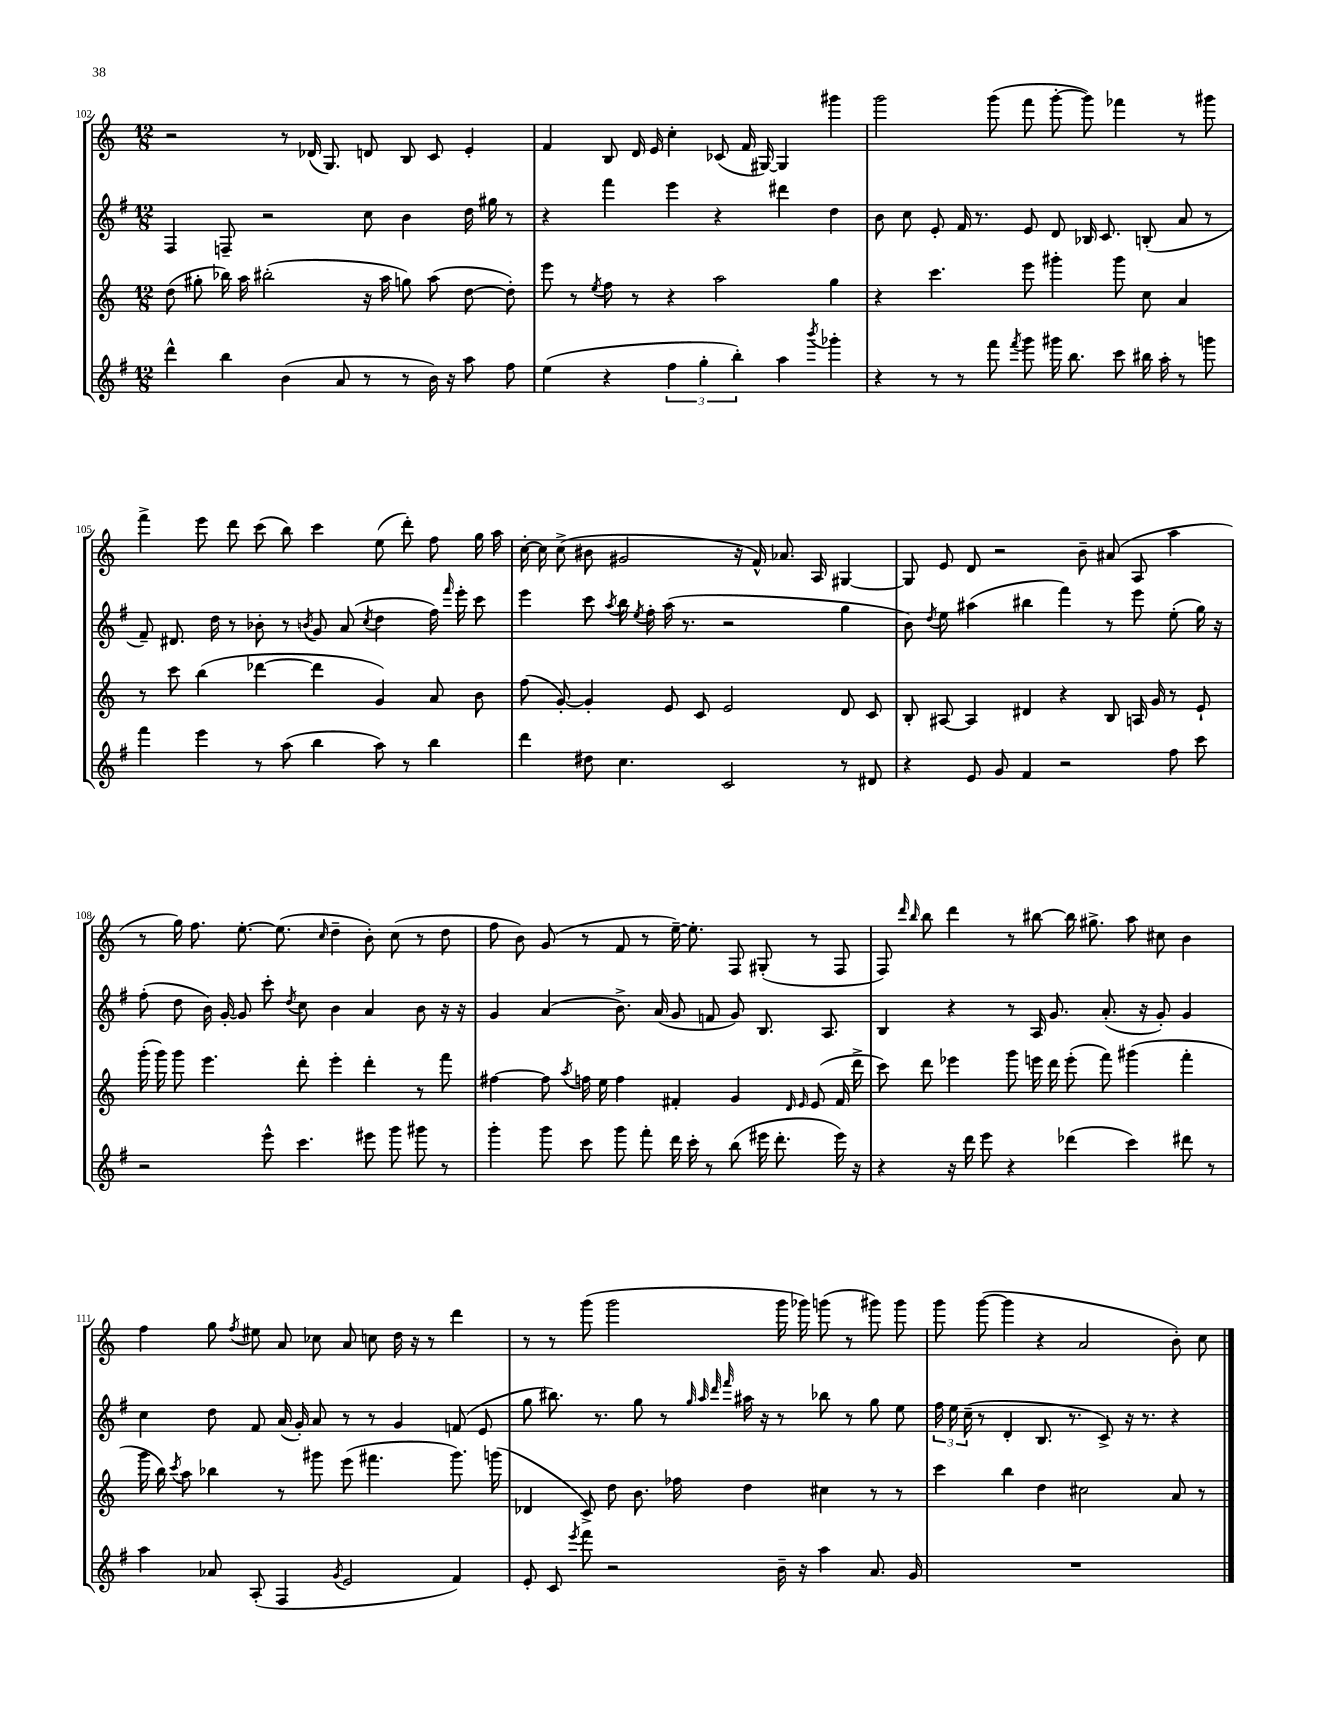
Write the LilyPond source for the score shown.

<<
\new StaffGroup <<
\new Staff = "s0" {
    \clef treble \key c \major \numericTimeSignature \time 12/8
    \autoBeamOff r2 r8 des'16( g8.) d'8 b8 c'8 e'4-. |
    f'4 b8 d'16 e'16 c''4-. ces'8( f'16 gis16~) gis4 gis'''4 |
    g'''2 g'''8( f'''8 g'''8~-. g'''8) fes'''4 r8 gis'''8 |
    f'''4-> e'''8 d'''8 c'''8( b''8) c'''4 e''8( d'''8-.) f''8 g''16 a''16 |
    c''16~-. c''16 c''8->( bis'8 gis'2 r16 f'16-^) aes'8. a16 gis4~ |
    gis8 e'8 d'8 r2 b'8-- ais'8( a8 a''4 |
    r8 g''16) f''8. e''8.~-. e''8.( \grace { c''16 } d''4-- b'8-.) c''8( r8 d''8 |
    f''8 b'8) g'8( r8 f'8 r8 e''16~--) e''8.-. f8 gis8-.( r8 f8 |
    f8) \grace { d'''16 b''16 } b''8 d'''4 r8 bis''8~ bis''16 gis''8.-> a''8 cis''8 b'4 |
    f''4 g''8 \acciaccatura { f''8 } eis''8 a'8 ces''8 a'8 c''8 d''16 r16 r8 d'''4 |
    r8 r8 g'''8( g'''2 g'''16 ges'''16) g'''8( r8 gis'''8) gis'''8 |
    g'''8 g'''8~( g'''4 r4 a'2 b'8-.) c''8 \bar "|." |
}
\new Staff = "s1" {
    \clef treble \key g \major \numericTimeSignature \time 12/8
    \autoBeamOff fis4 f8-- r2 c''8 b'4 d''16 gis''16 r8 |
    r4 fis'''4 e'''4 r4 dis'''4 d''4 |
    b'8 c''8 e'8-. fis'16 r8. e'8 d'8 bes16 c'8. b8-.( a'8 r8 |
    fis'8--) dis'8. d''16 r8 bes'8-. r8 \acciaccatura { b'8 } g'8 a'8( \acciaccatura { c''8 } d''4 fis''16) \grace { fis'''16 } e'''16-. c'''8 |
    e'''4 c'''8 \acciaccatura { a''8 } b''16 \acciaccatura { e''8 } fis''16-. a''16( r8. r2 g''4 |
    b'8) \acciaccatura { d''8 } e''8 ais''4( bis''4 fis'''4) r8 e'''8 e''8-.( g''16) r16 |
    fis''8-.( d''8 b'16) g'16~-. g'8 c'''8-. \acciaccatura { d''8 } c''8 b'4 a'4 b'8 r16 r16 |
    g'4 a'4( b'8.->) a'16( g'8 f'8 g'8) b8. a8. |
    b4 r4 r8 a16 g'8. a'8.-.( r16 g'8-.) g'4 |
    c''4 d''8 fis'8 a'16( g'16-.) a'8 r8 r8 g'4 f'8( e'8 |
    g''8 bis''8.) r8. g''8 r8 \grace { g''32 a''32 d'''32 fis'''32 } ais''16 r16 r8 bes''8 r8 g''8 e''8 |
    \tuplet 3/2 { fis''16 e''16 c''16--( } r8 d'4-. b8. r8. c'8->) r16 r8. r4 \bar "|." |
}
\new Staff = "s2" {
    \clef treble \key c \major \numericTimeSignature \time 12/8
    \autoBeamOff d''8( gis''8-. bes''16) a''16 bis''2-.( r16 a''16 g''8) a''8( d''8~ d''8-.) |
    e'''8 r8 \acciaccatura { e''8 } f''8 r8 r4 a''2 g''4 |
    r4 c'''4. e'''8 gis'''4-. gis'''8 c''8 a'4 |
    r8 c'''8 b''4( des'''4~ des'''4 g'4) a'8 b'8 |
    f''8( g'8~-.) g'4-. e'8 c'8 e'2 d'8 c'8 |
    b8-. ais8~ ais4 dis'4 r4 b8 a16 g'16 r8 e'8-! |
    g'''16-.( g'''16) g'''8 e'''4. d'''8-. e'''4-. d'''4-. r8 f'''8 |
    fis''4~ fis''8 \acciaccatura { a''8 } f''16 e''16 f''4 fis'4-. g'4 \grace { d'16 e'16 } e'8( fis'16 d'''16-> |
    c'''8) d'''8 ees'''4 g'''8 e'''16 d'''16 e'''8-.( f'''8) gis'''4( f'''4-. |
    g'''16 b''16) \acciaccatura { c'''8 } a''8 bes''4 r8 gis'''8 e'''8( fis'''4. gis'''8.) g'''16( |
    des'4 c'8->) d''8 b'8. fes''16 d''4 cis''4 r8 r8 |
    c'''4 b''4 d''4 cis''2 a'8 r8 \bar "|." |
}
\new Staff = "s3" {
    \clef treble \key g \major \numericTimeSignature \time 12/8
    \autoBeamOff d'''4-^ b''4 b'4( a'8 r8 r8 b'16) r16 a''8 fis''8 |
    e''4( r4 \tuplet 3/2 { fis''4 g''4-. b''4-.) } a''4 \acciaccatura { b'''8 } ges'''4-. |
    r4 r8 r8 fis'''8 \acciaccatura { fis'''8 } g'''8 gis'''16 b''8. c'''8 bis''16 a''16-. r8 g'''8 |
    fis'''4 e'''4 r8 a''8( b''4 a''8) r8 b''4 |
    d'''4 dis''8 c''4. c'2 r8 dis'8 |
    r4 e'8 g'8 fis'4 r2 fis''8 c'''8 |
    r2 e'''8-^ c'''4. eis'''8 g'''8 gis'''8 r8 |
    g'''4-. g'''8 c'''8 g'''8 fis'''8-. d'''16 c'''16-. r8 b''8( eis'''16 d'''8.-. eis'''16) r16 |
    r4 r16 d'''16 e'''8 r4 des'''4( c'''4) dis'''8 r8 |
    a''4 aes'8 a8-.( fis4 \acciaccatura { g'8 } e'2 fis'4) |
    e'8-. c'8 \acciaccatura { e'''8 } fis'''8 r2 b'16-- r16 a''4 a'8. g'16 |
    R1. \bar "|." |
}
>>
>>
\layout { \context { \Score currentBarNumber = #102 } }
